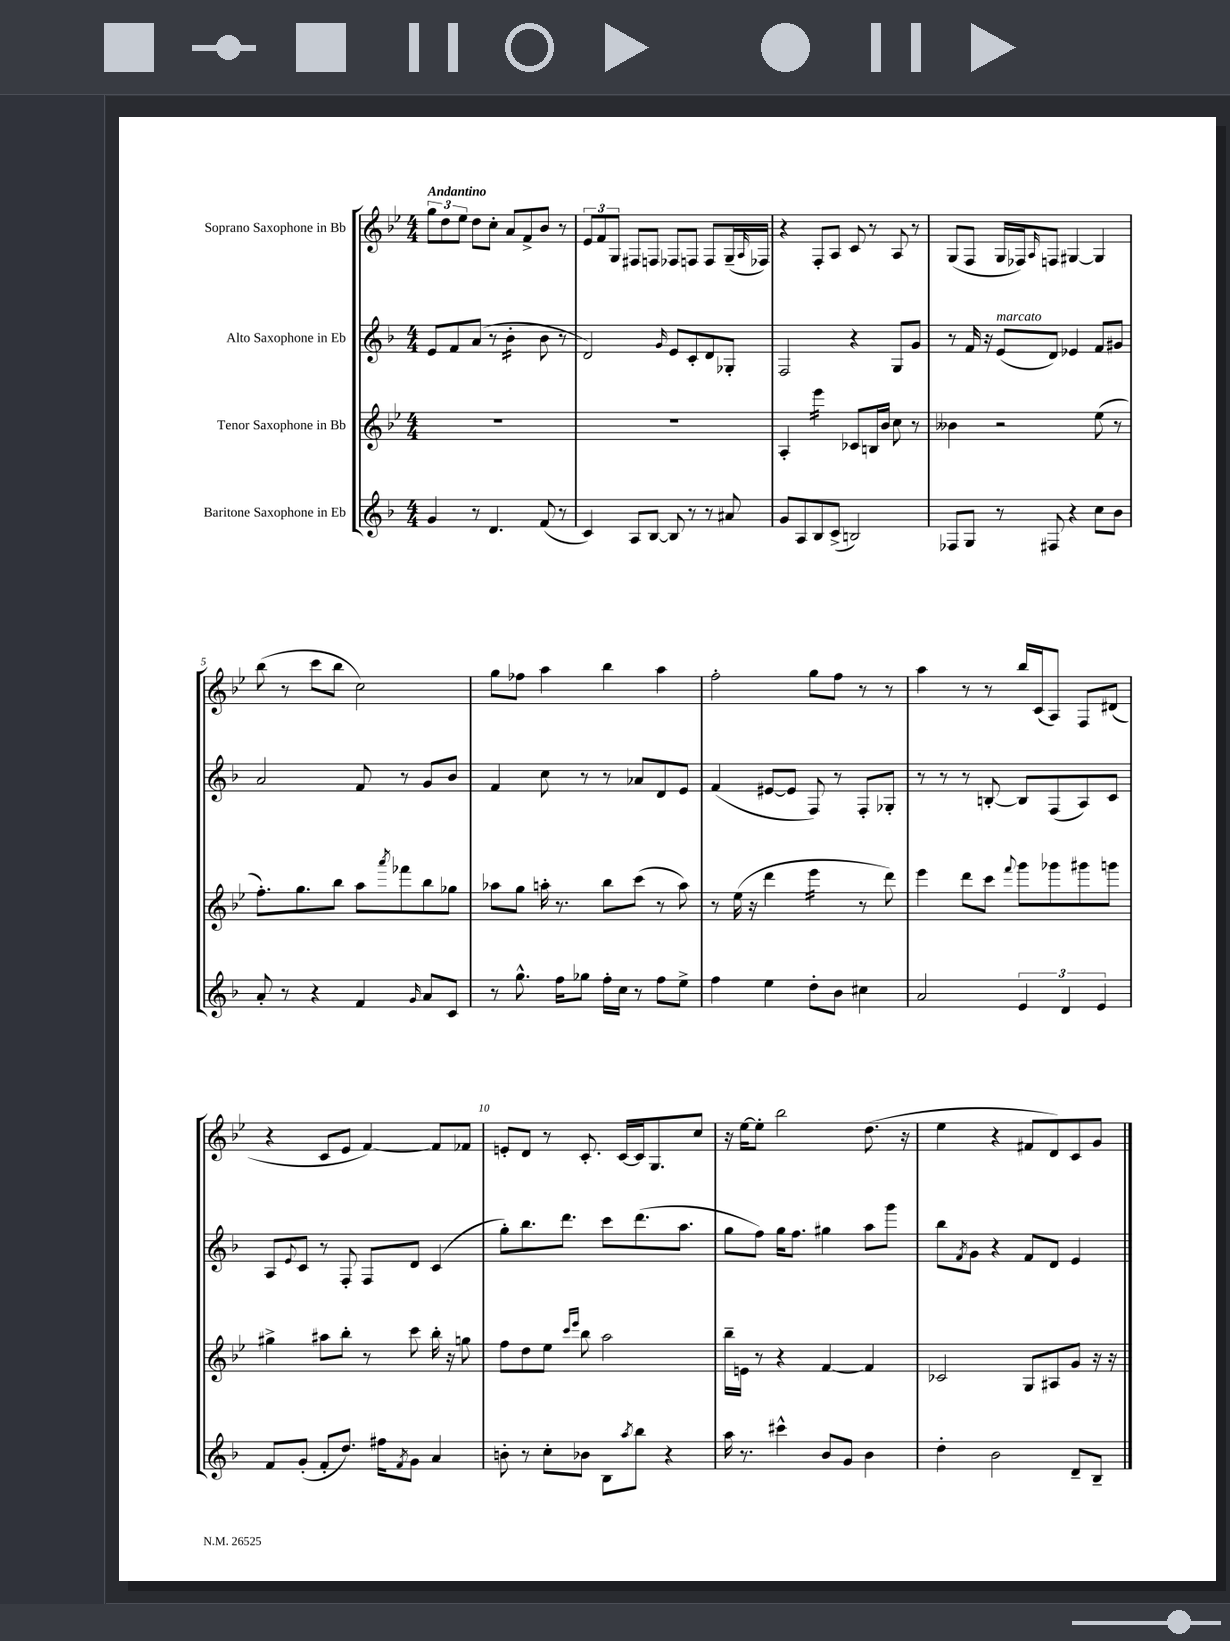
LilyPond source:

<<
\new StaffGroup <<
\new Staff = "s0" \with { instrumentName = "Soprano Saxophone in Bb" } {
    \clef treble \key bes \major \numericTimeSignature \time 4/4 \tempo "Andantino"
    \tuplet 3/2 { g''8 d''8 ees''8 } d''8 c''8-. a'8 f'8-> bes'8 r8 |
    \tuplet 3/2 { ees'8 f'8 g8 } fis8 f8 fes8 f8 f8 g16--( \grace { a16 } fes16) |
    r4 f8-. a8 c'8 r8 a8 r8 |
    g8( f8 g16 fes16) \grace { a16 } f8 gis4~ gis4 |
    bes''8( r8 c'''8 bes''8 c''2) |
    g''8 fes''8 a''4 bes''4 a''4 |
    f''2-. g''8 f''8 r8 r8 |
    a''4 r8 r8 bes''16 c'16( a8) f8 dis'8( |
    r4 c'8 ees'8 f'4~) f'8 fes'8 |
    e'8-. d'8 r8 c'8.-. c'16~ c'16 g8. c''8 |
    r16 ees''16~ ees''8-. bes''2 d''8.( r16 |
    ees''4 r4 fis'8 d'8) c'8 g'8 \bar "|." |
}
\new Staff = "s1" \with { instrumentName = "Alto Saxophone in Eb" } {
    \clef treble \key f \major \numericTimeSignature \time 4/4
    e'8 f'8 a'8( r8 bes'4:16-. bes'8 r8 |
    d'2) \grace { g'16 } e'8 c'8-. d'8 ges8-. |
    f2 r4 g8 g'8 |
    r8 f'16 r16 e'8^\markup { \italic "marcato" }( d'8) ees'4 f'8 gis'8 |
    a'2 f'8 r8 g'8 bes'8 |
    f'4 c''8 r8 r8 aes'8 d'8 e'8 |
    f'4( eis'8~ eis'8 f8) r8 f8-. ges8-. |
    r8 r8 r8 b8~-. b8 f8( a8) c'8 |
    a8 \appoggiatura { e'8 } c'8 r8 f8-. f8 d'8 c'4( |
    g''8-.) bes''8. d'''8. c'''8 d'''8.( a''8. |
    g''8 f''8) g''16 f''8. gis''4 a''8 g'''8 |
    bes''8 \acciaccatura { f'8 } g'8 r4 f'8 d'8 e'4 \bar "|." |
}
\new Staff = "s2" \with { instrumentName = "Tenor Saxophone in Bb" } {
    \clef treble \key bes \major \numericTimeSignature \time 4/4
    R1 |
    R1 |
    a4-. ees'''4:16 ces'8 b16 bes'16 c''8 r8 |
    beses'4 r2 ees''8( r8 |
    f''8.-.) g''8. bes''8 a''8 \acciaccatura { a'''8 } fes'''8 bes''8 ges''8 |
    aes''8 g''8 a''16-. r8. bes''8 c'''8( r8 a''8) |
    r8 ees''16( r16 d'''4 ees'''4:16 r8 d'''8) |
    ees'''4 d'''8 c'''8 \appoggiatura { f'''8 } g'''8 ges'''8 gis'''8 g'''8 |
    gis''4-> ais''8 bes''8-. r8 c'''8 bes''16-. r16 g''8 |
    f''8 d''8 ees''8 \grace { c'''16 ees'''16 } bes''8 a''2 |
    bes''16-- e'16 r8 r4 f'4~ f'4 |
    ces'2 g8 ais8 g'8 r16 r16 \bar "|." |
}
\new Staff = "s3" \with { instrumentName = "Baritone Saxophone in Eb" } {
    \clef treble \key f \major \numericTimeSignature \time 4/4
    g'4 r8 d'4. f'8( r8 |
    c'4) a8 bes8~ bes8 r8 r8 ais'8 |
    g'8 a8 bes8 c'8->( b2) |
    fes8 g8 r8 fis8 r4 c''8 bes'8 |
    a'8-. r8 r4 f'4 \grace { g'16 } a'8 c'8 |
    r8 g''8.-^ f''16 ges''8 f''16-. c''16 r8 f''8 e''8-> |
    f''4 e''4 d''8-. bes'8 cis''4 |
    a'2 \tuplet 3/2 { e'4 d'4 e'4 } |
    f'8 g'8-.( f'8-. d''8.) fis''16 \acciaccatura { f'8 } g'8 a'4 |
    b'8-. r8 c''8-. bes'8 bes8 \acciaccatura { a''8 } bes''8 r4 |
    a''16 r8. cis'''4-^ bes'8 g'8 bes'4 |
    d''4-. bes'2 d'8-- bes8-- \bar "|." |
}
>>
>>
\layout { \context { \Score \override BarNumber.break-visibility = ##(#f #t #t) barNumberVisibility = #(every-nth-bar-number-visible 5) } }
